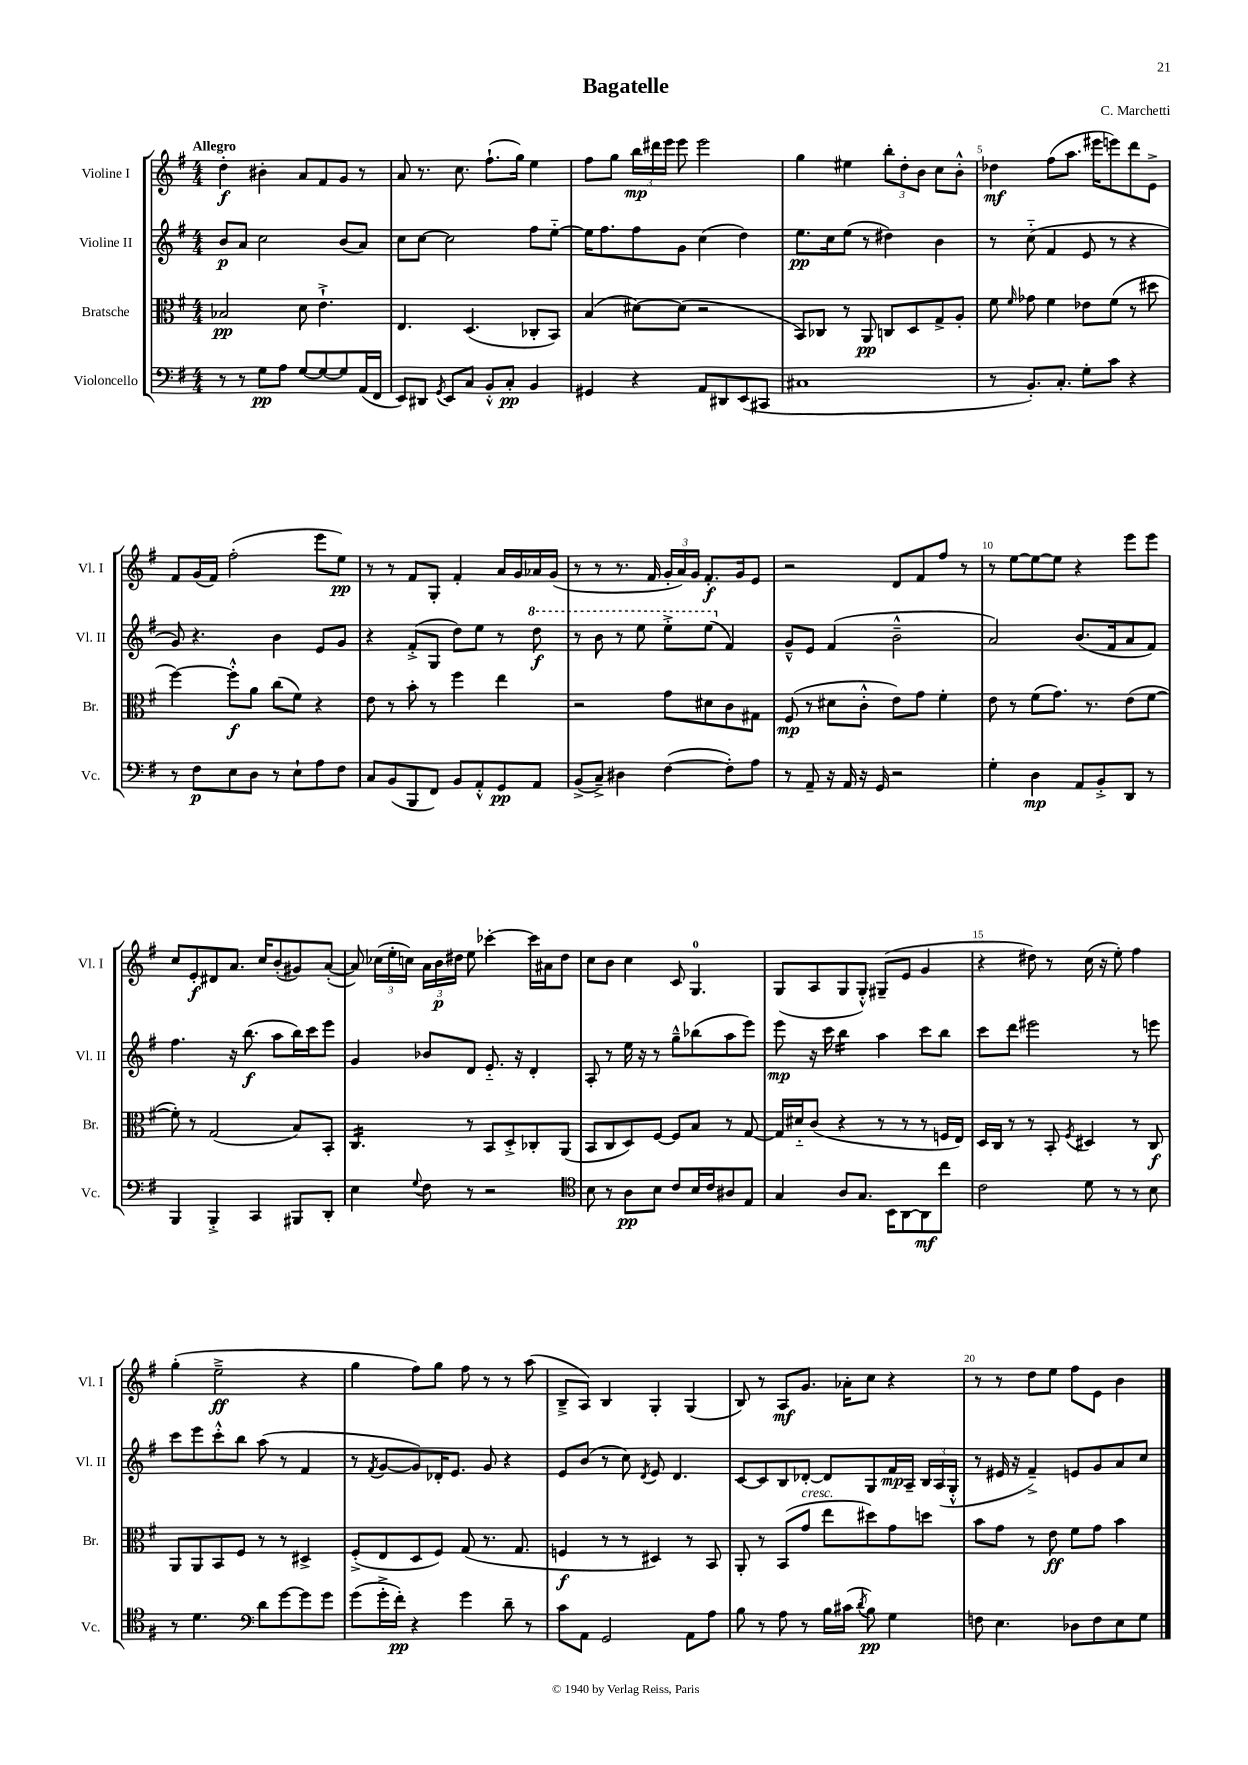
\header { title = "Bagatelle" composer = "C. Marchetti" }
<<
\new StaffGroup <<
\new Staff = "s0" \with { instrumentName = "Violine I" shortInstrumentName = "Vl. I" } {
    \clef treble \key g \major \numericTimeSignature \time 4/4 \tempo "Allegro"
    \autoBeamOff d''4-.\f bis'4-. a'8[ fis'8 g'8] r8 |
    a'8 r8. c''8. fis''8.[-!( g''16]) e''4 |
    fis''8[ g''8] \tuplet 3/2 { b''16[\mp dis'''16 e'''16] } e'''8 e'''2 |
    g''4 eis''4 \tuplet 3/2 { b''8[-. d''8-. b'8] } c''8[ b'8]-.-^ |
    des''4\mf fis''8[( a''8.] eis'''16[ e'''8) d'''8 e'8]-> |
    fis'8[ g'16( fis'16]) fis''2-.( e'''8[ e''8]\pp) |
    r8 r8 fis'8[ g8]-. fis'4-. a'16[ g'16 aes'16 g'16]( |
    r8 r8 r8. fis'16 \tuplet 3/2 { g'16[-. a'16) g'16] } fis'8.[-.\f g'16 e'8] |
    r2 d'8[ fis'8 fis''8] r8 |
    r8 e''8[~ e''8~ e''8] r4 e'''8[ e'''8] |
    c''8[ e'8-.\f dis'8 a'8.] c''16[ b'8-.( gis'8) a'8]~-.( |
    a'8) \tuplet 3/2 { ces''16[( e''16-. c''16]) } \tuplet 3/2 { a'16[ b'16\p dis''16] } e''8 ces'''4~-. ces'''16[ ais'16 dis''8] |
    c''8[ b'8] c''4 c'8 g4.-0 |
    g8[( a8 g8 g8]-.-^) gis8[--( e'8] g'4 |
    r4 dis''8) r8 c''16( r16 e''8-.) fis''4 |
    g''4-.( e''2--->\ff r4 |
    g''4 fis''8[) g''8] fis''8 r8 r8 a''8( |
    b8[---> a8]) b4 g4-. g4( |
    b8) r8 a8[\mf g'8.] aes'16[-. c''8] r4 |
    r8 r8 d''8[ e''8] fis''8[ e'8] b'4 \bar "|." |
}
\new Staff = "s1" \with { instrumentName = "Violine II" shortInstrumentName = "Vl. II" } {
    \clef treble \key g \major \numericTimeSignature \time 4/4
    \autoBeamOff b'8[\p a'8] c''2 b'8[( a'8]) |
    c''8[ c''8]~ c''2 fis''8[ e''8]~-_ |
    e''16[ fis''8. fis''8 g'8] c''4( d''4) |
    e''8.[\pp c''16 e''8]( r8 dis''4) b'4 |
    r8 c''8-_( fis'4 e'8 r8 r4 |
    g'8) r4. b'4 e'8[ g'8] |
    r4 fis'8[-.->( g8] d''8[) e''8] r8 \ottava #1 d'''8\f |
    r8 b''8 r8 e'''8 e'''8[-.-> e'''8]( \ottava #0 fis'4) |
    g'8[---^ e'8] fis'4( b'2---^ |
    a'2) b'8.[( fis'16 a'8 fis'8]) |
    fis''4. r16 b''8.\f( a''8[ b''16) c'''16 e'''8] |
    g'4 bes'8[ d'8] e'8.-_ r16 d'4-. |
    a8-. r8 e''16 r16 r8 g''8[---^ bes''8( a''8 e'''8]) |
    e'''8\mp r16 c'''16 b''4:16 a''4 c'''8[ b''8] |
    c'''8[ d'''8] eis'''2 r8 e'''8 |
    c'''8[ e'''8 c'''8-.-^ b''8] a''8( r8 fis'4 |
    r8 \acciaccatura { fis'8 } g'8[~ g'8) des'16-. e'8.] g'8 r4 |
    e'8[ b'8]( r8 c''8) \acciaccatura { d'8 } e'8 d'4. |
    c'8[~ c'8 b8 des'8]~-. des'8[ g8 fis'16\mp a16]-- \tuplet 3/2 { b16[ a16( g16]-.-^ } |
    r8 eis'16 r16 fis'4--->) e'8[ g'8 a'8 c''8] \bar "|." |
}
\new Staff = "s2" \with { instrumentName = "Bratsche" shortInstrumentName = "Br." } {
    \clef alto \key g \major \numericTimeSignature \time 4/4
    \autoBeamOff bes2\pp d'8 e'4.-!-> |
    e4. d4.( ces8[-. b,8]) |
    b4( dis'8[~) dis'8]( r2 |
    b,8[) ces8] r8 a,8\pp c8[ d8 g8-> a8]-. |
    fis'8 \grace { fis'16 } ges'8 fis'4 ees'8[ fis'8]( r8 dis''8 |
    fis''4~) fis''8[-.-^\f a'8] c''8[( fis'8]) r4 |
    e'8 r8 b'8-. r8 fis''4 e''4 |
    r2 g'8[ dis'8 c'8 gis8] |
    fis8\mp( r8 dis'8[ c'8]-.-^ e'8[) g'8] fis'4-. |
    e'8 r8 fis'8[( g'8.]) r8. e'8[( fis'8]~ |
    fis'8-.) r8 g2( b8[) b,8]-. |
    c4.:16 r8 b,8[ d8-.-> ces8-. a,8]( |
    b,8[ c8 d8) fis8]~ fis8[ b8] r8 g8~ |
    g16[ dis'16-_ c'8]( r4 r8 r8 r8 f16[ e16]) |
    d16[ c16] r8 r8 b,8-. \acciaccatura { fis8 } dis4 r8 c8\f |
    a,8[ a,8 b,8 fis8] r8 r8 dis4-> |
    fis8[-.->( e8 d8 fis8]) g8( r8. g8. |
    f4\f r8 r8 dis4) r8 b,8 |
    a,8-. r8 b,8[( g'8]^\markup { \italic "cresc." } e''8[ dis''8) g'8 d''8] |
    b'8[ g'8] r8 e'8\ff fis'8[ g'8] b'4 \bar "|." |
}
\new Staff = "s3" \with { instrumentName = "Violoncello" shortInstrumentName = "Vc." } {
    \clef bass \key g \major \numericTimeSignature \time 4/4
    \autoBeamOff r8 r8 g8[\pp a8] g8[~ g8~ g8 a,16( fis,16] |
    e,8[) dis,8] \acciaccatura { g,8 } e,8[ c8] b,8[-.-^ c8]-.\pp b,4 |
    gis,4 r4 a,8[ dis,8 e,8( cis,8] |
    cis1 |
    r8 b,8.[-.) c8.]-. g8[-. c'8] r4 |
    r8 fis8[\p e8 d8] r8 e8[-! a8 fis8] |
    c8[ b,8( b,,8 fis,8]) b,8[ a,8-.-^ g,8\pp a,8] |
    b,8[->( c8]--->) dis4 fis4~( fis8[-.) a8] |
    r8 a,8-- r16 a,16 r16 g,16 r2 |
    g4-. d4\mp a,8[ b,8-.-> d,8] r8 |
    b,,4 b,,4-.-> c,4 bis,,8[ d,8]-. |
    e4 \appoggiatura { g8 } fis8 r8 r2 |
    \clef tenor b8 r8 a8[\pp b8] c'8[ b16 c'16 ais8 e8] |
    g4 a8[ g8.] b,16[ a,8~ a,8\mf c''8] |
    c'2 d'8 r8 r8 b8 |
    r8 d'4. \clef bass d'8[ g'8~ g'8 g'8] |
    g'8[( g'16-.-> fis'16]-.\pp) r4 g'4 d'8-- r8 |
    c'8[ a,8] g,2 a,8[ a8] |
    b8 r8 a8 r8 b16[ cis'16]( \acciaccatura { d'8 } b8\pp) g4 |
    f8 e4. des8[ f8 e8 g8] \bar "|." |
}
>>
>>
\layout { \context { \Score \override BarNumber.break-visibility = ##(#f #t #t) barNumberVisibility = #(every-nth-bar-number-visible 5) } }
